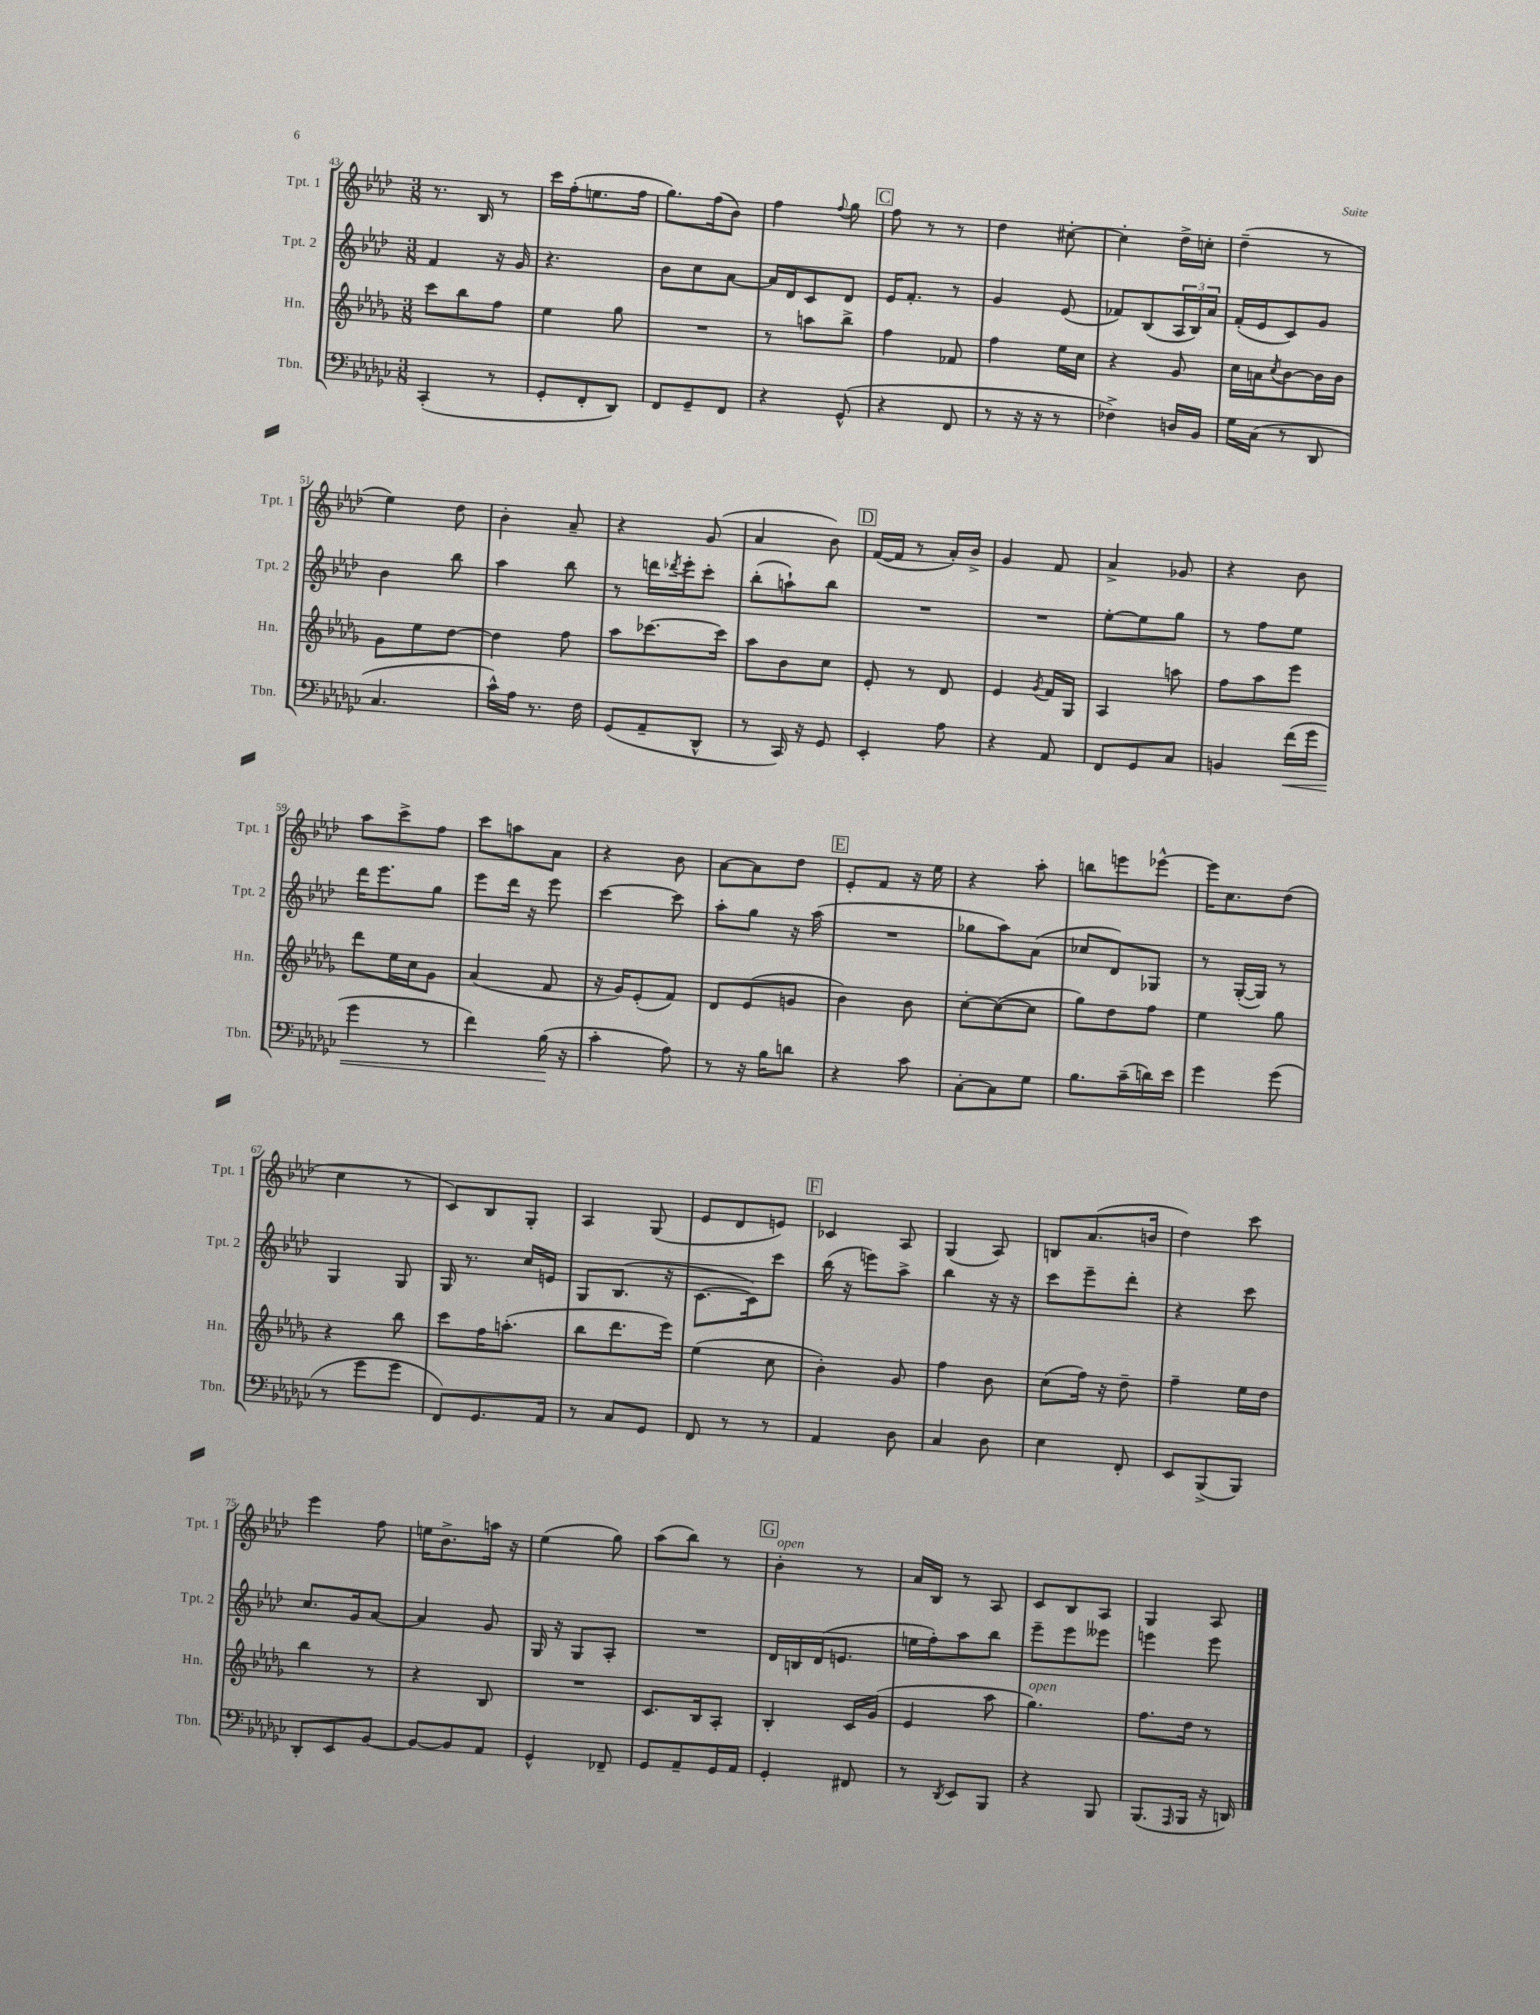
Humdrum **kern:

**kern	**dynam	**kern	**kern	**kern
*part4	*part4	*part3	*part2	*part1
*staff4	*staff4	*staff3	*staff2	*staff1
*I"Tbn.	*	*I"Hn.	*I"Tpt. 2	*I"Tpt. 1
*I'Tbn.	*	*I'Hn.	*I'Tpt. 2	*I'Tpt. 1
*clefF4	*	*clefG2	*clefG2	*clefG2
*k[b-e-a-d-g-c-]	*	*k[b-e-a-d-g-]	*k[b-e-a-d-]	*k[b-e-a-d-]
*M3/8	*	*M3/8	*M3/8	*M3/8
=43	=43	=43	=43	=43
(4CC-'/	.	8ccc\L	4f/	8.r
.	.	8bb-\	.	.
.	.	.	.	16B-/
8r	.	8ff\J	16r	8r
.	.	.	16g/	.
=44	=44	=44	=44	=44
8GG-'/L	.	4ee-\	4.r	16ccc\LL
.	.	.	.	(16ff'\J
8FF'/	.	.	.	8.een\
8DD-/J)	.	8gg-\	.	.
.	.	.	.	16ff\Jk
=45	=45	=45	=45	=45
8FF/L	.	4.r	8b-\L	8.gg\L)
8GG-~/	.	.	8cc\	.
.	.	.	.	(16ff\k
8FF/J	.	.	[8a-\J	8b-\J)
=46	=46	=46	=46	=46
4r	.	8r	16a-/LL]	4ff\
.	.	.	16d-/J	.
.	.	8aan\L	8c/	.
.	.	.	.	8qqff/
(8GG-^^/	.	8bb-^\J	8d-/J	8gg\
!!LO:REH:place=s1:t=C
=47	=47	=47	=47	=47
4r	.	4ff\	16e-/KL	8ff\
.	.	.	8.f'/J	.
.	.	.	.	8r
8FF/	.	8f-X/	8r	8r
=48	=48	=48	=48	=48
8r	.	4ff\	4g/	4dd-\
16r	.	.	.	.
16r	.	.	.	.
8r	.	16ee-\LL	(8e-/	[8cc#X'\
.	.	16cc\JJ	.	.
=49	=49	=49	=49	=49
4F-X^\)	.	4r	8f-X/L)	4cc#'\]
.	.	.	(8B-/	.
16Dn/LL	.	8g-/	24A-/L	16dd-^\LL
.	.	.	24B-/)	.
16BB-/JJ	.	.	.	16ccn'\JJ
.	.	.	24a-/JJ	.
=50	=50	=50	=50	=50
16G-\LL	.	16cc\LL	(16f'/LL	(4dd-~\
(16C-\JJ	.	16an\J	16e-/J	.
.	.	8qcc/	.	.
8r	.	[8b-\	8c/)	.
8DD-/	.	16b-\L]	8g/J	8r
.	.	16b-\JJ	.	.
!!LO:LB:g=z
=51	=51	=51	=51	=51
4.C-/	.	8g-\L	4b-\	4ee-\)
.	.	8ee-\	.	.
.	.	[8dd-\J	8bb-\	8dd-\
=52	=52	=52	=52	=52
16c-^^\LL)	.	4dd-\]	4aa-\	4b-'\
16A-\JJ	.	.	.	.
8.r	.	.	.	.
.	.	8ff\	8bb-\	8a-~/
16F\	.	.	.	.
=53	=53	=53	=53	=53
(8GG-/L	.	8aa-\L	8r	4r
8AA-~/	.	[8.ccc-X\	16dddn\LL	.
.	.	.	8qddd-X/	.
.	.	.	16eee-'\J	.
8DD-^^/J	.	.	8ccc'\J	(8g/
.	.	16ccc-\Jk]	.	.
=54	=54	=54	=54	=54
8r	.	8aa-\L	(8bb-'\L	4a-/
16CC-/)	.	8b-\	8aan`\)	.
16r	.	.	.	.
8GG-/	.	8cc\J	8bb-\J	8b-\)
!!LO:REH:place=s1:t=D
=55	=55	=55	=55	=55
4EE-'/	.	8e-'/	4.r	([16f/LL
.	.	.	.	16f/JJ]
.	.	8r	.	8r
8A-\	.	8d-/	.	16a-'/LL)
.	.	.	.	16b-^/JJ
=56	=56	=56	=56	=56
4r	.	4e-/	4.r	4g/
.	.	8qg-/	.	.
8AA-/	.	16f/LL	.	8f/
.	.	16G-/JJ	.	.
=57	=57	=57	=57	=57
8FF/L	.	4A-/	[8ee-'\L	4a-^/
8GG-/	.	.	8ee-\]	.
8C-/J	.	8aan\	8gg\J	8g-X/
=58	=58	=58	=58	=58
4BBn/	.	8ff\L	8r	4r
.	.	8aa-\	8ff\L	.
!	!LO:HP:b	!	!	!
(16f\LL	<	8eee-\J	8ee-\J	8b-\
16g-\JJ	.	.	.	.
!!LO:LB:g=z
=59	=59	=59	=59	=59
4g-\	.	8ddd-\L	16ddd-\KL	8aa-\L
.	.	.	8.eee-\	.
.	.	16ee-\L	.	8ccc^\
.	.	16cc\J	.	.
8r	.	8g-\J	8gg\J	8ff\J
=60	=60	=60	=60	=60
4f\)	.	(4a-/	8eee-\L	8ccc\L
.	.	.	16ddd-\Jk	8aan\
.	.	.	16r	.
(16B-\	.	8f/	8eee-\	8a-\J
16r	[	.	.	.
=61	=61	=61	=61	=61
4c-'\	.	16r	[4ccc\	4r
.	.	16g-/KL)	.	.
.	.	(8e-'/	.	.
8A-\)	.	8f/J)	8ccc\]	8b-\
=62	=62	=62	=62	=62
8r	.	8d-/L	8aa-'\L	[8a-\L
16r	.	(8e-/	8gg\J	8a-\]
16B-\KL	.	.	.	.
8dn\J	.	8gn/J	16r	8dd-\J
.	.	.	(16aa-\	.
!!LO:REH:place=s1:t=E
=63	=63	=63	=63	=63
4r	.	4b-\)	4.r	8e-'/L
.	.	.	.	8f/J
8c-\	.	8b-\	.	16r
.	.	.	.	16ee-\
=64	=64	=64	=64	=64
[8C-'\L	.	[8cc'\L	8gg-X\L	4r
8C-\]	.	(8cc\_	8aa-\)	.
8G-\J	.	8cc\J]	(8a-\J	8aa-'\
=65	=65	=65	=65	=65
8.B-\L	.	8gg-\L)	8cc-X/L	8bbn\L
.	.	8dd-\	8d-/)	8eeen\
(16c-~\L	.	.	.	.
16dn\)	.	8ff\J	8G-X/J	[8eee-X^^\J
16e-\JJ	.	.	.	.
=66	=66	=66	=66	=66
4g-\	.	4ee-\	8r	16eee-\KL]
.	.	.	.	8.cc\
.	.	.	([16G'/LL	.
.	.	.	16G/JJ])	.
(8g-\	.	8gg-\	8r	(8dd-\J
!!LO:LB:g=z
=67	=67	=67	=67	=67
8r	.	4r	4G/	4cc\
8g-\L	.	.	.	.
8g-\J	.	8bb-\	8G/	8r
=68	=68	=68	=68	=68
8FF/L)	.	8ccc\L	16G/	8c/L)
.	.	.	8.r	.
8.GG-/	.	16ff\K	.	8B-/
.	.	(8.aan'\J	.	.
.	.	.	16cc/LL	8G'/J
16AA-/Jk	.	.	16en/JJ	.
=69	=69	=69	=69	=69
8r	.	8bb-\L	8G/L	4A-/
8C-/L	.	8.ddd-\	(8.B-/J	.
8GG-/J	.	.	.	(8G/
.	.	16eee-\Jk)	16r	.
=70	=70	=70	=70	=70
8FF/	.	(4ee-\	[8.c\L	8e-/L
8r	.	.	.	8d-/
.	.	.	16c\k])	.
8r	.	8cc\	8ccc\J	8en/J)
!!LO:REH:place=s1:t=F
=71	=71	=71	=71	=71
4AA-/	.	4b-'\)	(16bb-\	4c-X/
.	.	.	16r	.
.	.	.	8eeen\L)	.
8D-\	.	8g-/	8aa-^\J	8A-/
=72	=72	=72	=72	=72
4C-/	.	4ff\	4bb-\	(4G/
8D-\	.	8b-\	16r	8A-/)
.	.	.	16r	.
=73	=73	=73	=73	=73
4E-\	.	(8cc\L	8ccc\L	8Bn/L
.	.	16ff\Jk)	8eee-~\	(8.a-/
.	.	16r	.	.
8FF'/	.	8dd-~\	8ddd-'\J	.
.	.	.	.	16bn/Jk
=74	=74	=74	=74	=74
8EE-/L	.	4ff~\	4r	4dd-\)
(8BBB-^/	.	.	.	.
8BBB-/J)	.	16ee-\LL	8ccc\	8ccc\
.	.	16dd-\JJ	.	.
!!LO:LB:g=z
=75	=75	=75	=75	=75
8DD-'/L	.	4bb-\	8.cc/L	4eee-\
8EE-/	.	.	.	.
.	.	.	16g/k	.
[8BB-/J	.	8r	[8a-/J	8ff\
=76	=76	=76	=76	=76
8BB-/L_	.	4r	4a-/]	16een\KL
.	.	.	.	8.b-^\
8BB-/]	.	.	.	.
8AA-/J	.	8B-/	8g/	16aan\Jk
.	.	.	.	16r
=77	=77	=77	=77	=77
4GG-^^/	.	4.r	16G/	(4ee-\
.	.	.	16r	.
.	.	.	8G/L	.
8FF-X~/	.	.	8A-'/J	8gg\)
=78	=78	=78	=78	=78
8GG-/L	.	8.c/L	4.r	(8aa-\L
8AA-~/	.	.	.	8bb-\J)
.	.	16B-/k	.	.
16GG-/L	.	8A-'/J	.	8r
16AA-/JJ	.	.	.	.
!!LO:REH:place=s1:t=G
=79	=79	=79	=79	=79
!	!	!	!	!LO:TX:a:i:t=open
4GG-'/	.	4B-'/	16d-/LL	4b-'\
.	.	.	16Bn/	.
.	.	.	(16d-/J	.
.	.	.	8.en/J	.
8FF#X/	.	16c/LL	.	8r
.	.	(16g-/JJ	.	.
=80	=80	=80	=80	=80
8r	.	4e-/	16een\LL	16a-/LL
.	.	.	16ff'\J)	16B-/JJ
8qDD-/	.	.	.	.
8EE-/L	.	.	8aa-\	8r
8BBB-/J	.	8aa-\	8bb-\J	8A-/
=81	=81	=81	=81	=81
!	!	!LO:TX:a:i:t=open	!	!
4r	.	4.gg-\)	8eee-~\L	8c/L
.	.	.	8eee-\	8B-/
8BBB-/	.	.	8eee--X\J	8A-/J
=82	=82	=82	=82	=82
(8.BBB-/L	.	8.ff\L	4eeen\	4G/
16qqAAA-/	.	.	.	.
16BBB-/Jk	.	16dd-\Jk	.	.
16r	.	8r	8eee\	8A-/
16DDn/)	.	.	.	.
==	==	==	==	==
*-	*-	*-	*-	*-
